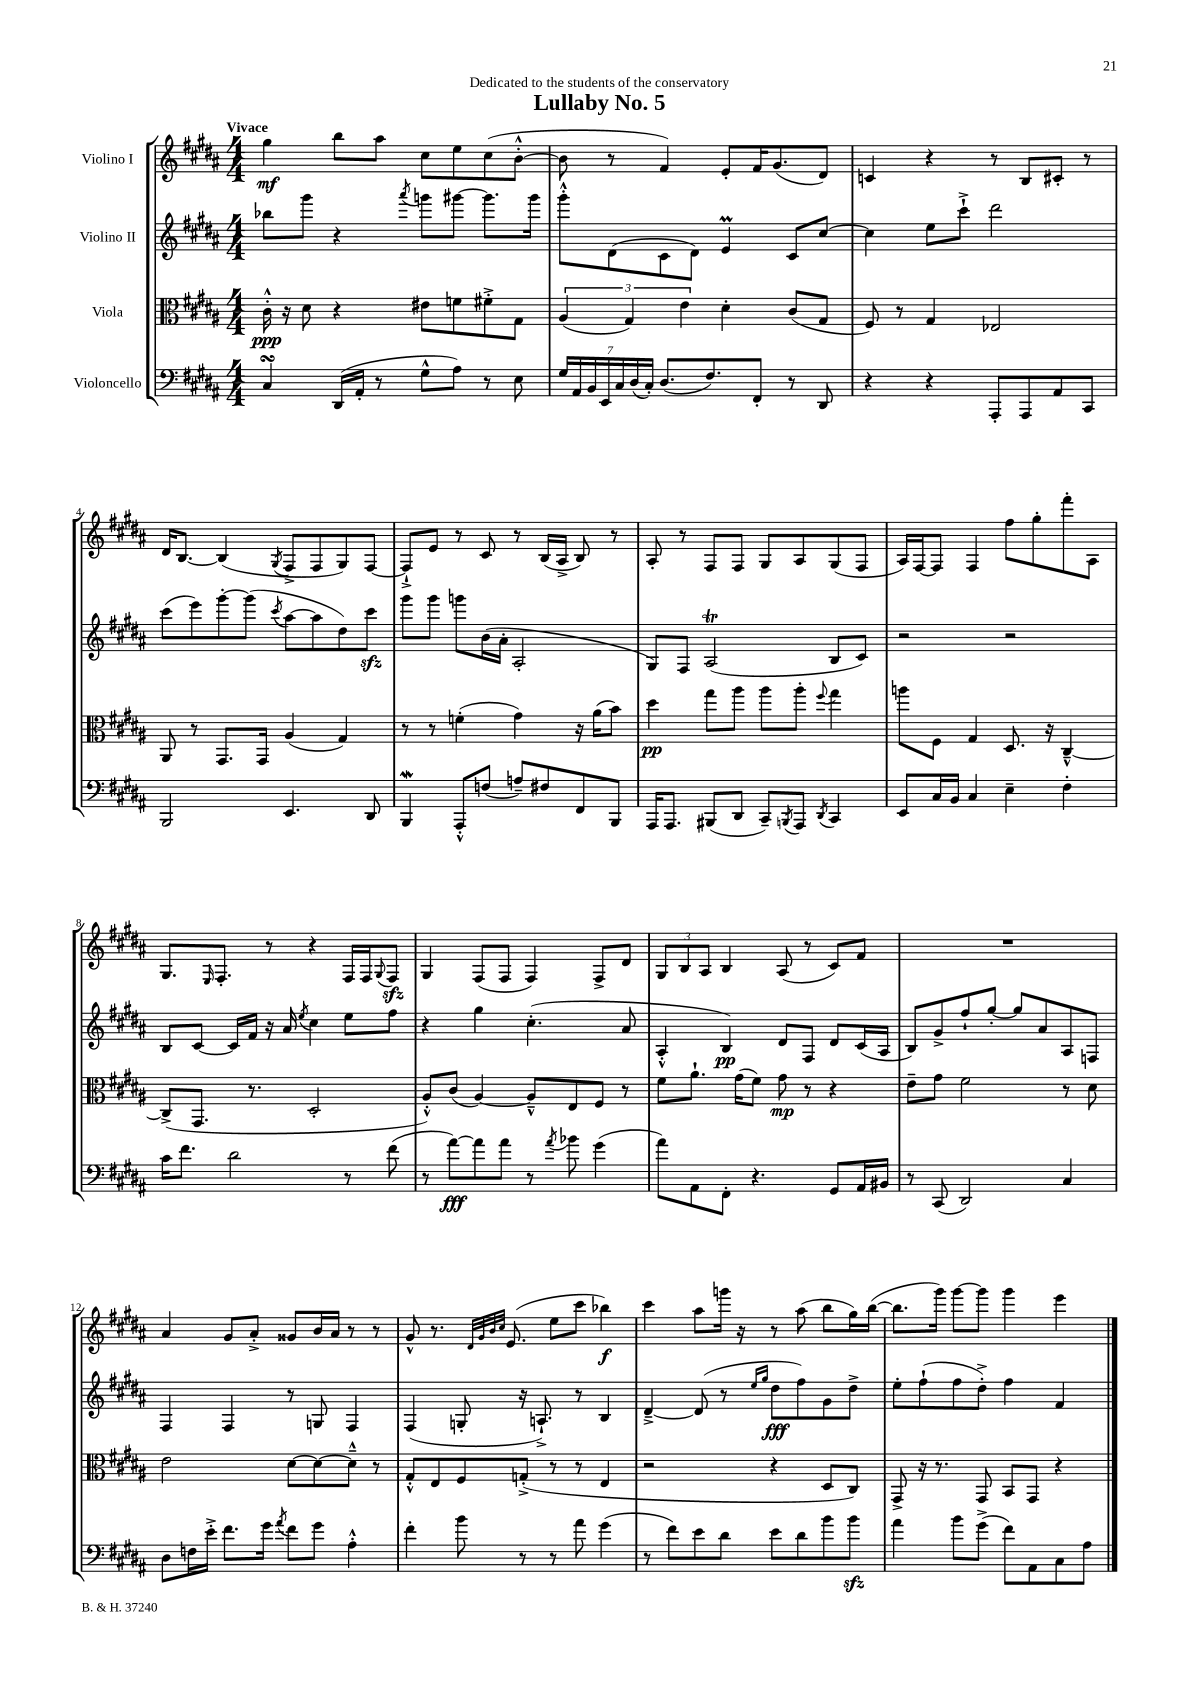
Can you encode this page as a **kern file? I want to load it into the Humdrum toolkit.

**kern	**kern	**kern	**kern
*staff4	*staff3	*staff2	*staff1
*clefF4	*clefC3	*clefG2	*clefG2
*k[f#c#g#d#a#]	*k[f#c#g#d#a#]	*k[f#c#g#d#a#]	*k[f#c#g#d#a#]
*M4/4	*M4/4	*M4/4	*M4/4
4C#	16c#'^^	8bb-	4gg#
.	16r	.	.
.	8d#	8ggg#	.
(16DD#	4r	4r	8bb
16AA#'	.	.	.
8r	.	.	8aa#
.	.	8qaaa#	.
8G#^^	8e#	8ggg	8cc#
8A#)	8f	[8ggg#	8ee
8r	8f#'^	8.ggg#]	(8cc#
8E	8G#	.	[8b'^^
.	.	16ggg#	.
=	=	=	=
28G#	(6A#	8ggg#'^^	8b]
28AA#	.	.	.
28BB	.	.	.
28EE	.	.	.
.	.	(8d#	8r
28C#	.	.	.
.	6G#)	.	.
(28D#	.	.	.
28C#')	.	.	.
(8.D#	.	8c#	4f#)
.	6e	.	.
.	.	8d#)	.
8.F#)	.	.	.
.	4d#'	4e	8e'
8FF#'	.	.	16f#
.	.	.	(8.g#
8r	(8c#	8c#	.
8DD#	8G#	[8cc#	8d#)
=	=	=	=
4r	8F#)	4cc#]	4c
.	8r	.	.
4r	4G#	8ee	4r
.	.	8ccc#`^	.
8AAA#'	2E-	2ddd#	8r
8AAA#	.	.	8B
8AA#	.	.	8c#'
8CC#	.	.	8r
=	=	=	=
2BBB	8AA#	(8ccc#	16d#
.	.	.	[8.B
.	8r	8eee)	.
.	8.GG#	[8ggg#'	(4B]
.	.	(8ggg#]	.
.	16GG#	.	.
.	.	8qccc#	8qG#
4.EE	(4A#	[8aa#	8F#^
.	.	8aa#]	8F#
.	4G#)	8dd#)	8G#)
8DD#	.	8ccc#	[8F#
=	=	=	=
4BBB	8r	8ggg#	8F#`^]
.	8r	8ggg#	8e
8AAA#'^^	(4f'	8ggg	8r
(8F	.	(16b	8c#
.	.	16a#'	.
8A~)	4g#)	2A#'	8r
8F#	.	.	(16B
.	.	.	16A#^
8FF#	16r	.	8B)
.	(16a#	.	.
8BBB	8b)	.	8r
=	=	=	=
16AAA#	4dd#	8G#)	8A#'
8.AAA#	.	.	.
.	.	8F#	8r
(8BBB#	8gg#	(2A#	8F#
8DD#	8aa#	.	8F#
8CC#~)	8aa#	.	8G#
8qBBB	.	.	.
8AAA#	8aa#'	.	8A#
8qDD#	8qqff#	.	.
4CC#	4gg#	8B	(8G#
.	.	8c#)	8F#
=	=	=	=
8EE	8aa	2r	16A#)
.	.	.	[16F#
16C#	8F#	.	8F#]
16BB	.	.	.
4C#	4G#	.	4F#
4E~	8.D#	2r	8ff#
.	.	.	8gg#'
.	16r	.	.
4F#'	[4C#~^^	.	8fff#'
.	.	.	8A#
=	=	=	=
16c#	(8C#^]	8B	8.G#
8.f#	.	.	.
.	8.GG#	[8c#	.
.	.	.	16qqE
.	.	.	8.F#'
2d#	.	16c#]	.
.	8.r	16f#	.
.	.	16r	8r
.	.	16a#	.
.	.	8qee	.
.	2D#'	4cc#	4r
8r	.	8ee	16F#
.	.	.	16F#
.	.	.	8qqG#
(8f#	.	8ff#	8F#
=	=	=	=
8r	8A#'^^)	4r	4G#
[8a#)	(8c#	.	.
8a#]	[4A#)	4gg#	(8F#
8a#	.	.	8F#
8r	8A#~^^]	(4.cc#'	4F#)
8qa#	.	.	.
8b-	8E	.	.
(4g#	8F#	.	8F#^
.	8r	8a#	8d#
=	=	=	=
8a#)	8f#	4A#'^^	12G#
.	.	.	12B
8AA#	8.a#`	.	.
.	.	.	12A#
8FF#'	.	4B)	4B
.	(16g#	.	.
4.r	8f#)	.	.
.	8g#	8d#	(8A#
.	8r	8F#	8r
8GG#	4r	8d#	8c#)
16AA#	.	(16c#	8f#
16BB#	.	16A#	.
=	=	=	=
8r	8e~	8B)	1r
(8CC#	8g#	8g#^	.
2DD#)	2f#	8ff#`	.
.	.	[8gg#'	.
.	.	8gg#]	.
.	.	8a#	.
4C#	8r	8A#	.
.	8d#	8F	.
=	=	=	=
8D#	2e	4F#	4a#
16F	.	.	.
16e'^	.	.	.
8.f#	.	4F#	8g#
.	.	.	8a#'^
16g#	.	.	.
8qa#	.	.	.
8f#	[8d#	8r	8g##
8g#	8d#_	8G	16b
.	.	.	16a#
4A#'^^	8d#~^^]	4F#	8r
.	8r	.	8r
=	=	=	=
4f#'	8G#'^^	(4F#	8g#^^
.	8E	.	8.r
8b	8F#	8G'	.
.	.	.	32qqd#
.	.	.	32qqg#
.	.	.	32qqb
.	.	.	32qqcc#
.	.	.	(8.e
8r	(8G'^	16r	.
.	.	8.A`^)	.
8r	8r	.	8ee
8a#	8r	8r	8ccc#
(4g#	4E	4B	4bb-)
=	=	=	=
8r	2r	[4d#~^	4ccc#
8f#)	.	.	.
8e	.	(8d#]	8aa#
8d#	.	8r	16ggg
.	.	.	16r
.	.	16qqee	.
.	.	16qqgg#	.
8e	4r	8dd#	8r
8d#	.	8ff#)	(8aa#
8b	8D#	8g#	8bb
8b	8C#)	8dd#^	16gg#)
.	.	.	([16bb
=	=	=	=
4a#	8GG#^	8ee'	8.bb]
.	16r	(8ff#`	.
.	8.r	.	16ggg#)
8b	.	8ff#	[8ggg#
(8g#^	8GG#	8dd#'^)	8ggg#]
8f#)	8BB	4ff#	4ggg#
8AA#	8GG#	.	.
8C#	4r	4f#	4eee
8A#	.	.	.
==	==	==	==
*-	*-	*-	*-
